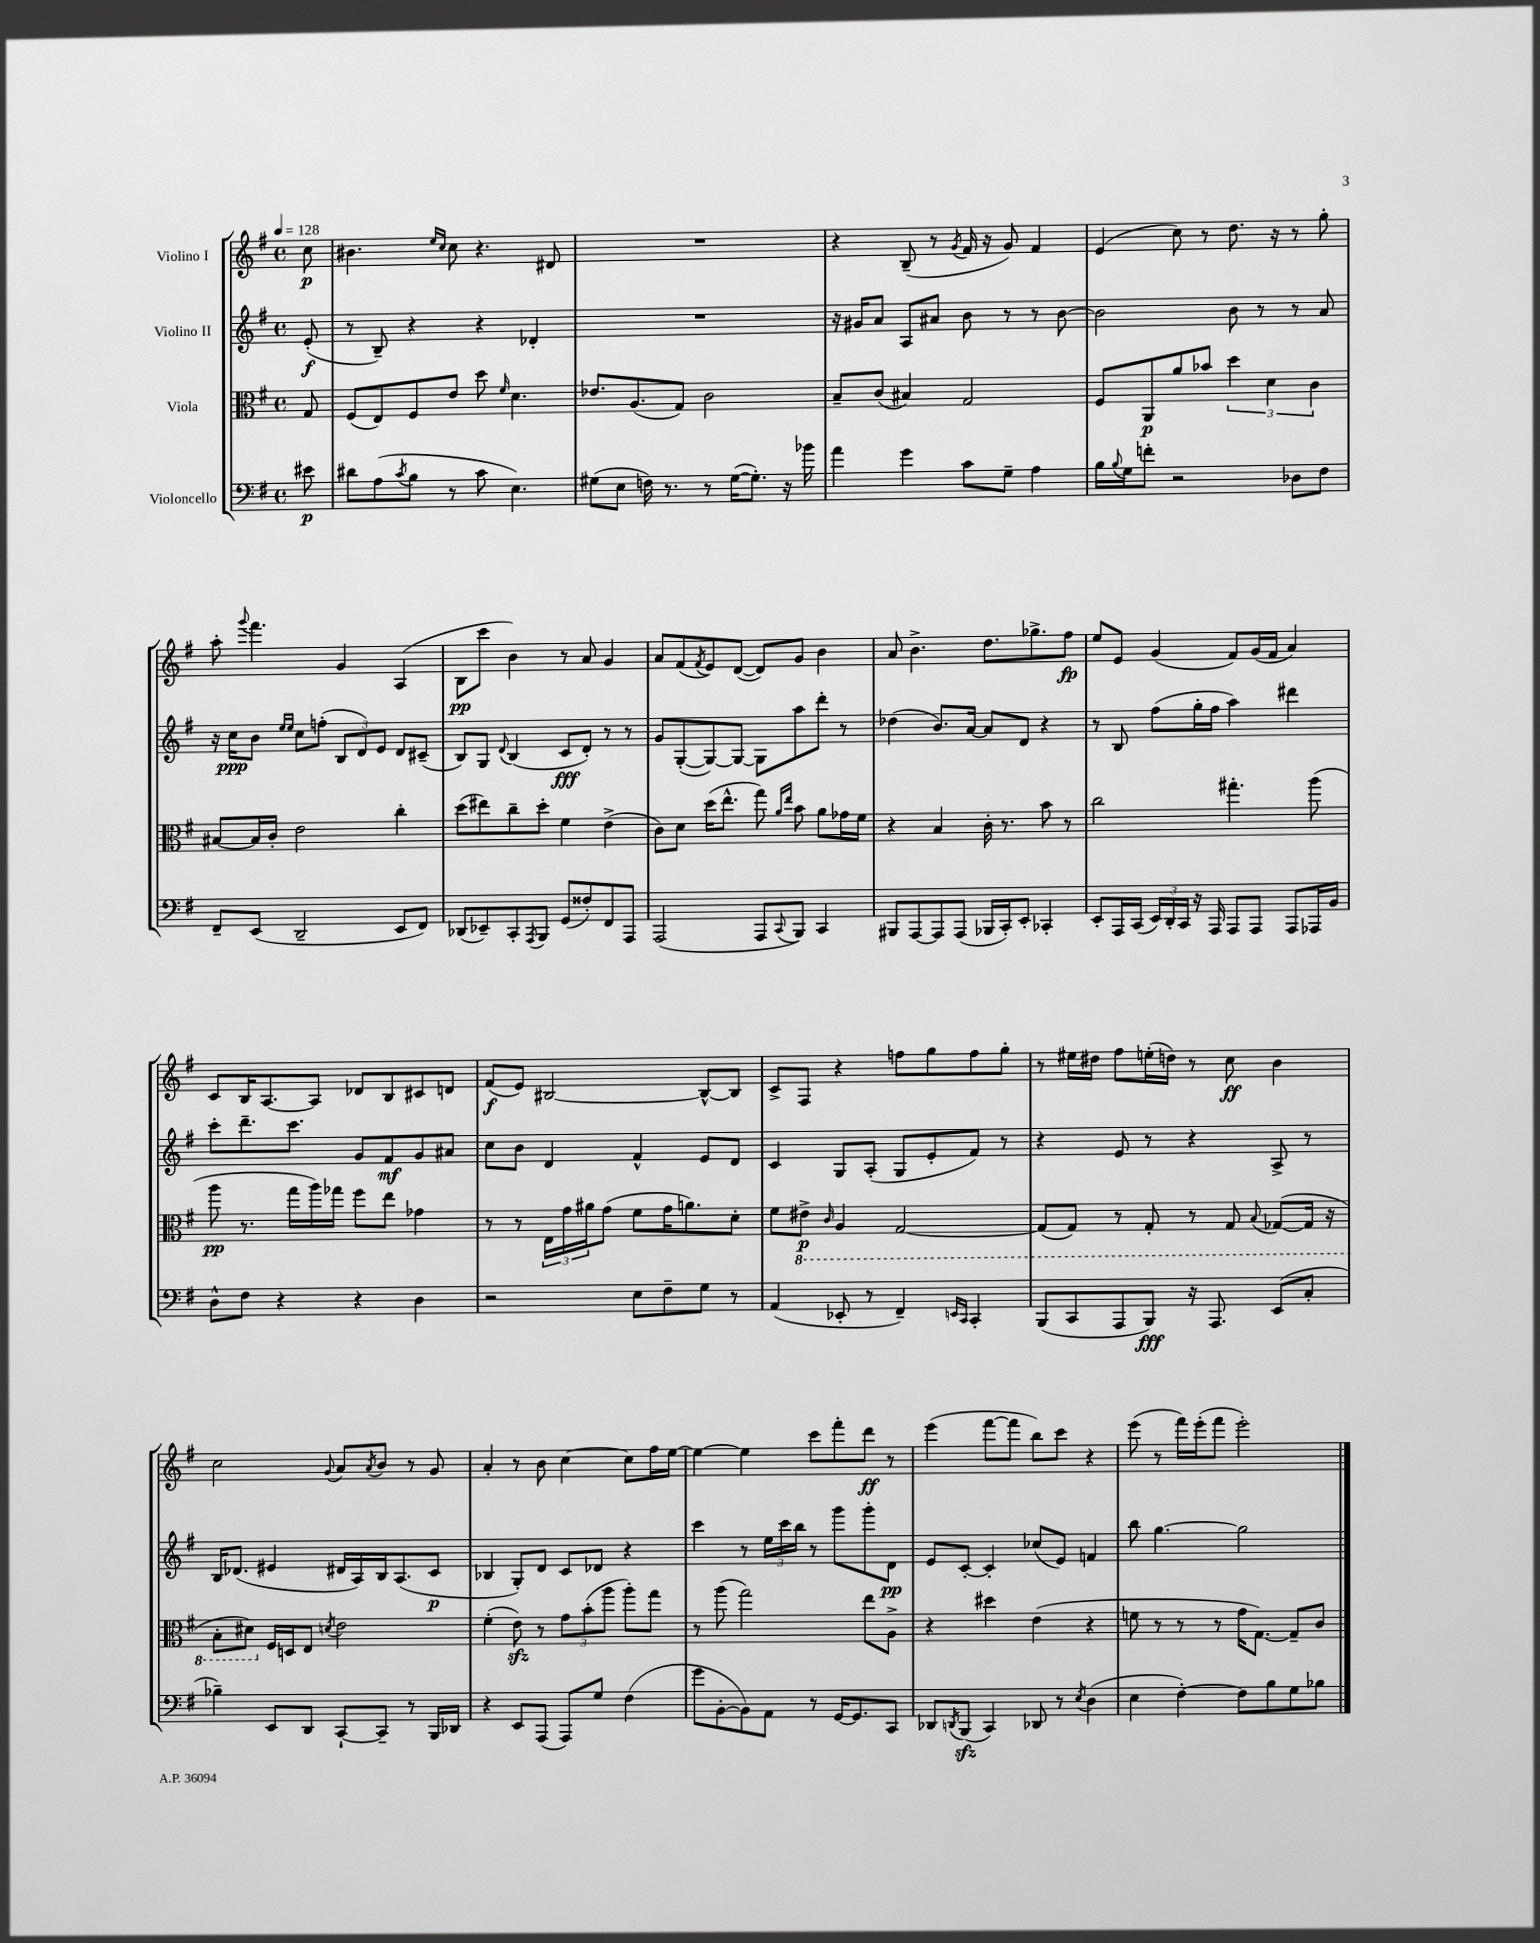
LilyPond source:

<<
\new StaffGroup <<
\new Staff = "s0" \with { instrumentName = "Violino I" } {
    \clef treble \key g \major \defaultTimeSignature \time 4/4 \partial 8 \tempo 4 = 128
    c''8\p |
    bis'4. \grace { e''16 c''16 } c''8 r4. dis'8 |
    R1 |
    r4 b8--( r8 \acciaccatura { g'8 } fis'16 r16 g'8) fis'4 |
    e'4( c''8) r8 d''8. r16 r8 g''8-. |
    a''8-. \appoggiatura { g'''8 } fis'''4. g'4 a4( |
    b8\pp c'''8 b'4) r8 a'8 g'4 |
    a'8 fis'8( \acciaccatura { fis'8 } e'8) d'8~( d'8) g'8 b'4 |
    a'8 b'4.-> d''8. ges''8.-> fis''8\fp |
    e''8 e'8 g'4( fis'8) g'16( fis'16 a'4) |
    c'8 b16 a8.~ a8 des'8 b8 cis'8 d'8 |
    fis'8\f( e'8) bis2~ bis8~-^ bis8 |
    c'8-> fis8 r4 f''8 g''8 f''8 g''8-. |
    r8 eis''16 dis''16 fis''8 e''16-.( d''16) r8 c''8\ff b'4 |
    c''2 \appoggiatura { g'8 } a'8 \acciaccatura { a'8 } b'8 r8 g'8 |
    a'4-. r8 b'8 c''4~ c''8 fis''16 e''16~ |
    e''4~ e''4 c'''8 fis'''8-. d'''8\ff r8 |
    e'''4( fis'''8~ fis'''8 b''8) c'''8 r4 |
    e'''8( r8 fis'''16) e'''16-.( fis'''8 e'''2-.) \bar "|." |
}
\new Staff = "s1" \with { instrumentName = "Violino II" } {
    \clef treble \key g \major \defaultTimeSignature \time 4/4 \partial 8
    e'8-.\f( |
    r8 b8--) r4 r4 des'4-. |
    R1 |
    r16 gis'16 a'8 a8 ais'8 b'8 r8 r8 b'8~ |
    b'2 b'8 r8 r8 a'8 |
    r16 c''16\ppp b'8 \grace { e''16 e''16 } c''8 f''8-.( \tuplet 3/2 { b8 d'8) e'8 } d'8 cis'8--( |
    b8) g8 \appoggiatura { d'8 } b4( c'8\fff d'8-.) r8 r8 |
    g'8 g8~-.( g8~) g8~ g8 a''8 d'''8-. r8 |
    des''4( b'8.) a'16~ a'8 d'8 r4 |
    r8 b8 fis''8( g''16-. fis''16 a''4) dis'''4 |
    c'''8-. d'''8.-- c'''8. g'8 fis'8\mf g'8 ais'8 |
    c''8 b'8 d'4 fis'4-^ e'8 d'8 |
    c'4 g8 a8-.( g8 e'8-. fis'8) r8 |
    r4 e'8 r8 r4 a8-> r8 |
    b16 des'8.( eis'4 dis'16 a16) b16 a8.( c'8\p |
    bes4 g8-.) d'8 c'8 des'8 r4 |
    c'''4 r8 \tuplet 3/2 { e''16 c'''16 b''16 } r8 g'''8 g'''8-. d'8\pp |
    e'8 c'8~-. c'4-. ces''8( e'8) f'4 |
    b''8 g''4.~ g''2 \bar "|." |
}
\new Staff = "s2" \with { instrumentName = "Viola" } {
    \clef alto \key g \major \defaultTimeSignature \time 4/4 \partial 8
    g8 |
    fis8( e8) fis8 e'8 d''8 \grace { fis'16 } d'4. |
    ees'8. a8.( g8) c'2 |
    b8-- c'8( bis4) g2 |
    fis8 a,8\p a'8 bes'8 \tuplet 3/2 { d''4 d'4 c'4 } |
    bis8~ bis16 c'16-. e'2 c''4-. |
    d''8( eis''8) c''8-- d''8-. fis'4 e'4->( |
    c'8) d'8 d''16( e''8.-^ g''8) \grace { a'16 e''16 } b'8 a'8 ges'16 fis'16 |
    r4 b4 c'16-. r8. b'8 r8 |
    c''2 gis''4.-. a''8( |
    a''8\pp r8. g''16 a''16) ges''16 fis''8 e''8 ges'4 |
    r8 r8 \tuplet 3/2 { e16 g'16 ais'16 } g'8( fis'8 g'16 a'8.) d'8-. |
    fis'8 \ottava #-1 eis8->\p \grace { c16 } a,4 g,2~ |
    g,8( g,8) r8 g,8-. r8 g,8 \appoggiatura { b,8 } ges,8~( ges,16 r16 |
    b,8-. dis8) \ottava #0 fis16 d16 e8 \acciaccatura { d'!8 } e'2 |
    fis'4-.( e'8\sfz) r8 \tuplet 3/2 { g'8 b'8-.( a''8 } a''8-.) g''8 |
    r8 a''8( g''2) e''8 a8-> |
    r4 dis''4 e'4( r4 |
    f'8 r8 r8 r8 g'16 g8.~) g8-- c'8 \bar "|." |
}
\new Staff = "s3" \with { instrumentName = "Violoncello" } {
    \clef bass \key g \major \defaultTimeSignature \time 4/4 \partial 8
    eis'8\p |
    dis'8 a8( \acciaccatura { c'8 } b8 r8 c'8 e4.) |
    gis8( e8 f16) r8. r8 gis16~( gis8.-.) r16 bes'16 |
    a'4 g'4 c'8 g8-- a4 |
    b16 \appoggiatura { b8 } g16 f'8-. r2 des8 fis8 |
    fis,8-- e,8( d,2-- e,8 fis,8) |
    des,8( ees,8--) c,8-. \acciaccatura { a,,8 } b,,8 g,8( fisis8-.) fis,8 a,,8 |
    a,,2( a,,8 \appoggiatura { c,8 } b,,8) c,4 |
    bis,,8 a,,8~ a,,8 a,,8( bes,,16 c,16-.) e,8-. ces,4-. |
    e,8-. a,,16 c,16( \tuplet 3/2 { e,16) d,16-. c,16 } r16 a,,16 a,,8 a,,8 a,,8 aes,,16 b,16 |
    d8-^ fis8 r4 r4 d4 |
    r2 e8 fis8-- g8 r8 |
    a,4( ees,8-. r8 fis,4--) \grace { e,16 c,16 } c,4-. |
    b,,8( c,8 a,,8 b,,8\fff) r16 a,,8. e,8( c8-. |
    bes4--) e,8 d,8 c,8~-! c,8-- r8 b,,16 des,16 |
    r4 e,8 a,,8( a,,8) g8 fis4( |
    g'8 b,8~-. b,8) a,8 r8 g,16~ g,8. c,8 |
    des,8 \acciaccatura { d,8 } b,,8\sfz( c,4) des,8 r8 \acciaccatura { e8 } d4( |
    e4 fis4~-.) fis8 b8 g8 bes8 \bar "|." |
}
>>
>>
\layout { \context { \Score \remove "Bar_number_engraver" } }
